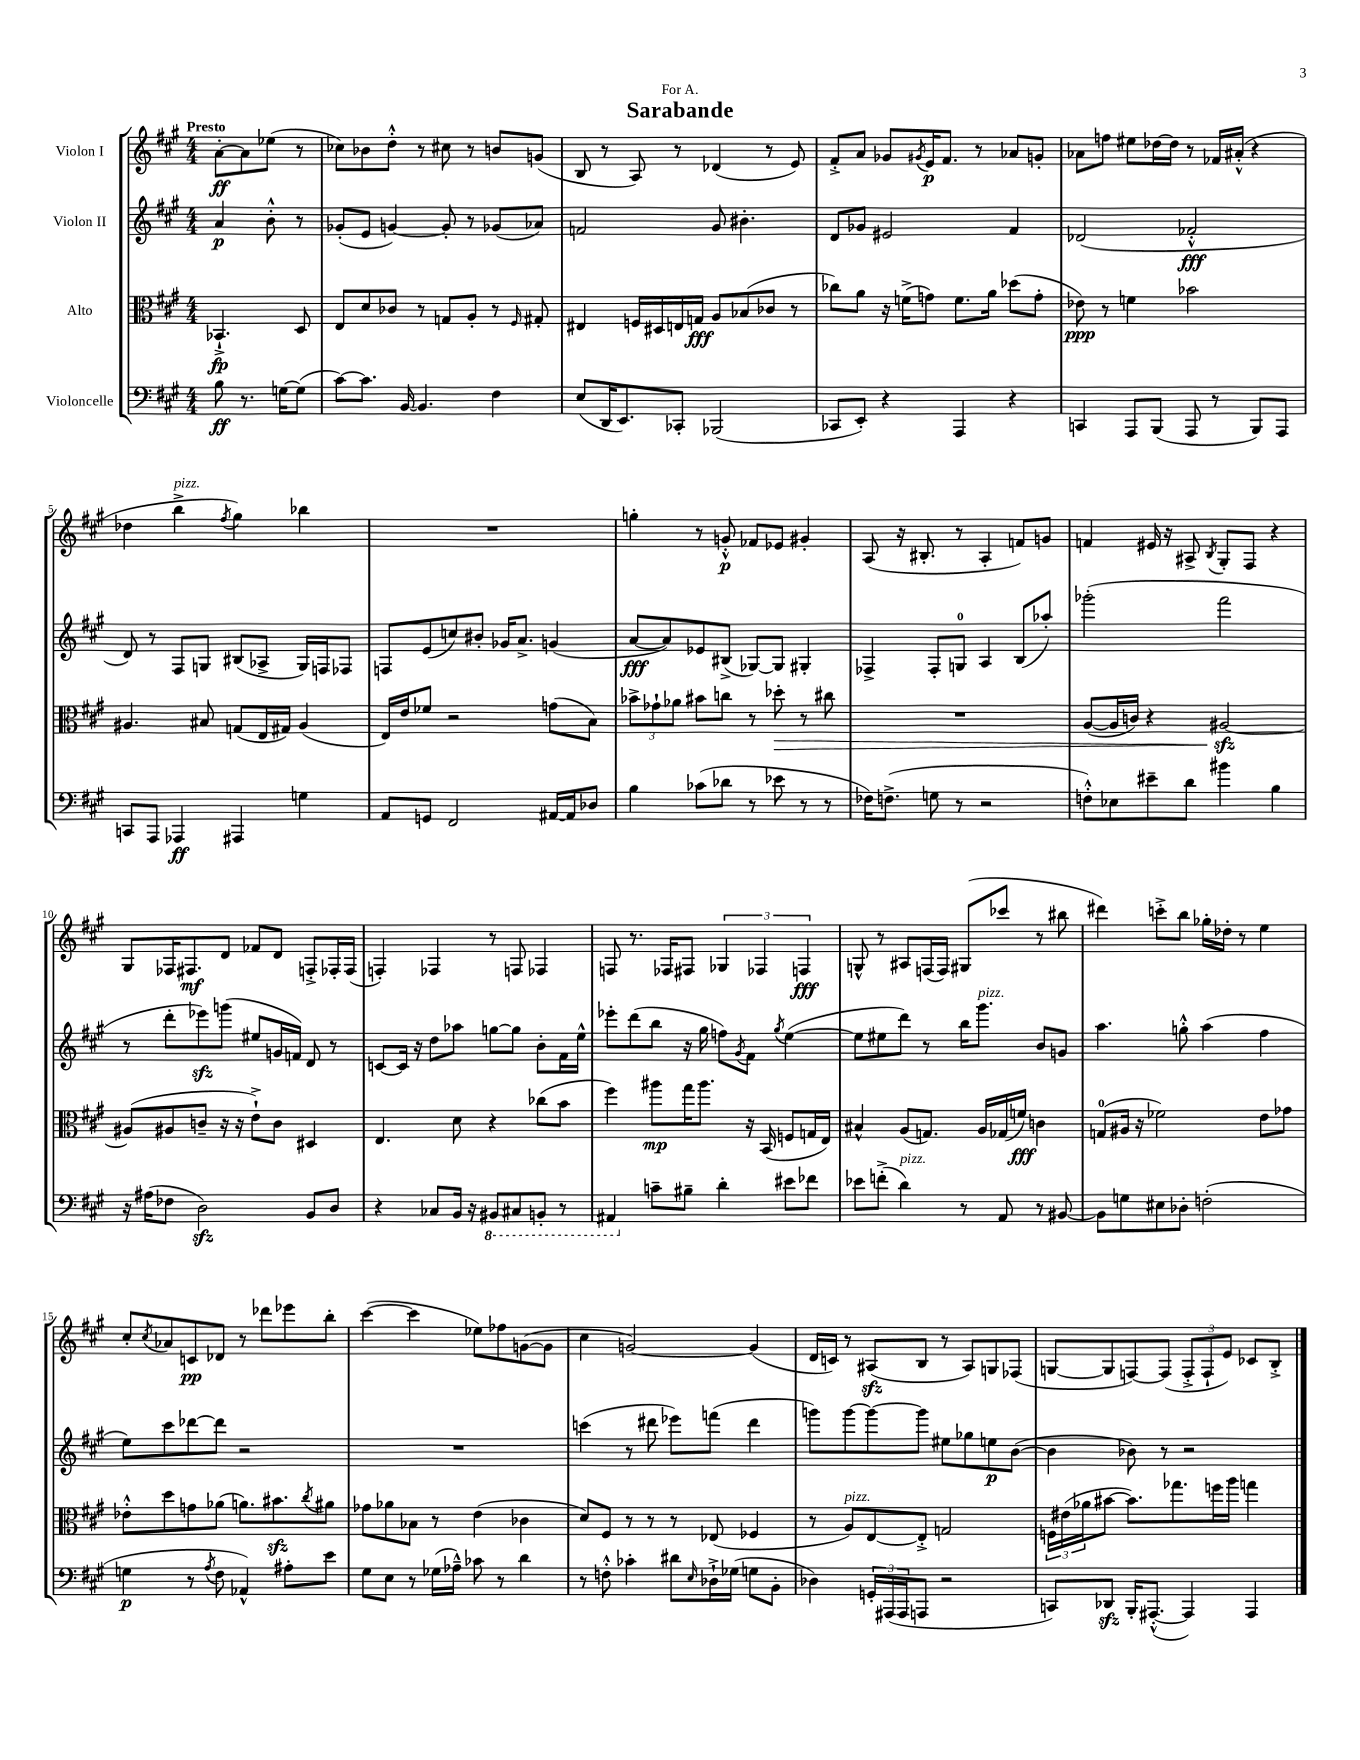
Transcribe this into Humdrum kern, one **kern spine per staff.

**kern	**dynam	**kern	**dynam	**kern	**dynam	**kern	**dynam
*part4	*part4	*part3	*part3	*part2	*part2	*part1	*part1
*staff4	*staff4	*staff3	*staff3	*staff2	*staff2	*staff1	*staff1
*I"Violoncelle	*	*I"Alto	*	*I"Violon II	*	*I"Violon I	*
*clefF4	*	*clefC3	*	*clefG2	*	*clefG2	*
*k[f#c#g#]	*	*k[f#c#g#]	*	*k[f#c#g#]	*	*k[f#c#g#]	*
*M4/4	*	*M4/4	*	*M4/4	*	*M4/4	*
=	=	=	=	=	=	=	=
!	!	!	!	!	!	!LO:TX:a:B:t=Presto	!
8B\	ff	4.BB-X`^/	fp	4a/	p	[8a'\L	ff
8.r	.	.	.	.	.	8a\]	.
.	.	.	.	8b'^^\	.	(8ee-X\J	.
[16Gn\KL	.	.	.	.	.	.	.
(8G\J]	.	8D/	.	8r	.	8r	.
=1	=1	=1	=1	=1	=1	=1	=1
[8c#\L)	.	8E/L	.	(8g-X'/L	.	8cc-X\L)	.
8.c#\J]	.	8d/	.	8e/J	.	8b-X\	.
.	.	8c-X/J	.	[4gn/)	.	8dd'^^\J	.
[16BB/	.	.	.	.	.	.	.
4.BB/]	.	8r	.	.	.	8r	.
.	.	8Gn/L	.	8g'/]	.	8cc#X\	.
.	.	8A'/J	.	8r	.	8r	.
4F#\	.	8r	.	(8g-X/L	.	8bn/L	.
.	.	16qqF#/	.	.	.	.	.
.	.	8G#X'/	.	8a-X/J)	.	(8gn/J	.
=2	=2	=2	=2	=2	=2	=2	=2
(8E/L	.	4E#X/	.	2fn/	.	8B/	.
16DD/K	.	.	.	.	.	8r	.
8.EE/)	.	.	.	.	.	.	.
.	.	16Fn/LL	.	.	.	8A/)	.
.	.	16D#X/	.	.	.	.	.
8CC-X'/J	.	16En/	.	.	.	8r	.
.	.	16Gn/JJ	fff	.	.	.	.
(2BBB-X/	.	8A/L	.	8g#/	.	(4d-X/	.
.	.	(8B-X/	.	4.b#X'\	.	.	.
.	.	8c-X/J	.	.	.	8r	.
.	.	8r	.	.	.	8e/)	.
=3	=3	=3	=3	=3	=3	=3	=3
8CC-X/L	.	8cc-X\L)	.	8d/L	.	8f#'^/L	.
8EE'/J)	.	8a\J	.	8g-X/J	.	8a/J	.
4r	.	16r	.	2e#X/	.	8g-X/L	.
.	.	(16fn^\KL	.	.	.	.	.
.	.	.	.	.	.	8qg#X/	.
.	.	8gn\J)	.	.	.	16e/K	p
.	.	.	.	.	.	8.f#/J	.
4AAA/	.	8.f\L	.	.	.	.	.
.	.	.	.	.	.	8r	.
.	.	16a\Jk	.	.	.	.	.
4r	.	(8dd-X\L	.	4f#/	.	8a-X/L	.
.	.	8g'\J	.	.	.	8gn'/J	.
=4	=4	=4	=4	=4	=4	=4	=4
4CCn/	.	8e-X\)	ppp	(2d-X/	.	8a-X\L	.
.	.	8r	.	.	.	8ffn\J	.
8AAA/L	.	4fn\	.	.	.	8ee#X\L	.
(8BBB/J	.	.	.	.	.	[16dd-X\L	.
.	.	.	.	.	.	16dd-\JJ]	.
8AAA/	.	2b-X\	.	2f-X'^^/	fff	8r	.
8r	.	.	.	.	.	16f-X/LL	.
.	.	.	.	.	.	(16a#X'^^/JJ	.
8BBB/L)	.	.	.	.	.	4r	.
8AAA/J	.	.	.	.	.	.	.
!!LO:LB:g=z
=5	=5	=5	=5	=5	=5	=5	=5
8CCn/L	.	4.A#X/	.	8d/)	.	4dd-X\	.
8AAA/J	.	.	.	8r	.	.	.
!	!	!	!	!	!	!LO:TX:a:i:t=pizz.	!
4AAA-X/	ff	.	.	8F#/L	.	4bb^\	.
.	.	8B#X/	.	8Gn/J	.	.	.
.	.	.	.	.	.	8qff#/	.
4AAA#X/	.	(8Gn/L	.	(8B#X/L	.	4gg#\)	.
.	.	16E/L	.	8A-X^/J	.	.	.
.	.	16G#X/JJ)	.	.	.	.	.
4Gn\	.	(4A#/	.	16G/LL)	.	4bb-X\	.
.	.	.	.	16Fn/J	.	.	.
.	.	.	.	8F-X/J	.	.	.
=6	=6	=6	=6	=6	=6	=6	=6
8AA/L	.	16E/LL)	.	8Fn/L	.	1r	.
.	.	16e/J	.	.	.	.	.
8GGn/J	.	8f-X/J	.	(8e/	.	.	.
2FF#/	.	2r	.	8ccn/)	.	.	.
.	.	.	.	8b#X'/J	.	.	.
.	.	.	.	16g-X/KL	.	.	.
.	.	.	.	8.a^/J	.	.	.
[16AA#X/LL	.	(8gn\L	.	(4gn/	.	.	.
16AA#/J]	.	.	.	.	.	.	.
8D-X/J	.	8B\J)	.	.	.	.	.
=7	=7	=7	=7	=7	=7	=7	=7
4B\	.	12b-X^\L	.	[8a/L	fff	4ggn'\	.
.	.	12g-X`\	.	.	.	.	.
.	.	.	.	8a/])	.	.	.
.	.	12a-X\J	.	.	.	.	.
(8c-X\L	.	8b#X\L	.	8e-X/	.	8r	.
8d-X\J	.	8ccn\J	.	(8B#X^/J	.	8gn'^^/	p
8r	.	8r	.	[8G-X/L)	.	8f-X/L	.
!	!	!	!LO:HP:b	!	!	!	!
8e-X\	.	8dd-X'\	>	8G-/J]	.	8e-X/J	.
8r	.	8r	.	4G#X'/	.	4g#X'/	.
8r	.	8cc#X\	.	.	.	.	.
=8	=8	=8	=8	=8	=8	=8	=8
16F-X\KL)	.	1r	.	4F-X^/	.	(8A/	.
(8.Fn^\J	.	.	.	.	.	.	.
.	.	.	.	.	.	16r	.
.	.	.	.	.	.	8.B#X'/	.
8Gn\	.	.	.	8F-'/L	.	.	.
8r	.	.	.	8Gn/J	.	8r	.
2r	.	.	.	4A/	.	4A'/	.
.	.	.	.	(8B/L	.	8fn/L)	.
.	.	.	.	8aa-X'/J)	.	8gn/J	.
=9	=9	=9	=9	=9	=9	=9	=9
8Fn'^^\L)	.	([8A/L	.	(2ggg-X'\	.	4fn/	.
8E-X\	.	16A/L]	.	.	.	.	.
.	.	16cn/JJ)	.	.	.	.	.
8e#X~\	.	4r	.	.	.	16e#X/	.
.	.	.	.	.	.	16r	.
8d\J	.	.	.	.	.	8A#X^/	.
.	.	.	.	.	.	8qB/	.
4b#X\	.	[2A#Xzz/	.	2fff#\	.	8G#'/L	.
.	.	.	.	.	.	8F#/J	.
4B\	.	.	.	.	.	4r	.
.	.	.	]	.	.	.	.
!!LO:LB:g=z
=10	=10	=10	=10	=10	=10	=10	=10
16r	.	(8A#X/L]	.	8r	.	8G#/L	.
(16A#X\KL	.	.	.	.	.	.	.
8F-X\J	.	8A#X/	.	8ddd'\L	.	16F-X/K	.
.	.	.	.	.	.	8.F#X/	mf
2Dzz\)	.	8cn~/J	.	8eee-Xzz\)	.	.	.
.	.	16r	.	(8gggn\J	.	8d/J	.
.	.	16r	.	.	.	.	.
.	.	8e`^\L)	.	8ee#X/L	.	8f-X/L	.
.	.	8c\J	.	16gn/L	.	8d/J	.
.	.	.	.	16fn/JJ)	.	.	.
8BB/L	.	4D#X/	.	8d/	.	8Fn'^/L	.
8D/J	.	.	.	8r	.	16F-X'/L	.
.	.	.	.	.	.	(16F-/JJ	.
=11	=11	=11	=11	=11	=11	=11	=11
4r	.	4.E/	.	[8cn/L	.	4Fn'/)	.
.	.	.	.	16c/Jk]	.	.	.
.	.	.	.	16r	.	.	.
8C-X/L	.	.	.	8dd\L	.	4F-X/	.
16BB/Jk	.	8d\	.	8aa-X\J	.	.	.
16r	.	.	.	.	.	.	.
*8ba	*	*	*	*	*	*	*
8BBB#X/L	.	4r	.	[8ggn\L	.	8r	.
8CC#X/	.	.	.	8gg\J]	.	8Fn/	.
8BBBn'/J	.	(8cc-X\L	.	8b'\L	.	4F-X/	.
8r	.	8b\J	.	16f#\L	.	.	.
.	.	.	.	16ee^^\JJ	.	.	.
=12	=12	=12	=12	=12	=12	=12	=12
4AAA#X/	.	4ff#\)	.	8eee-X'\L	.	8Fn/	.
.	.	.	.	(8ddd\	.	8.r	.
*X8ba	*	*	*	*	*	*	*
8cn~\L	.	8aa#X\L	mp	8bb\J	.	.	.
.	.	.	.	.	.	16F-X/KL	.
8B#X~\J	.	16gg#\K	.	16r	.	8F#X/J	.
.	.	8.aa#\J	.	16gg#\	.	.	.
4d'\	.	.	.	8ffn\L)	.	6G-X/	.
.	.	.	.	8qg#/	.	.	.
.	.	16r	.	8f#\J	.	.	.
.	.	.	.	.	.	6F-X/	.
.	.	(16BB/	.	.	.	.	.
.	.	.	.	8qgg#/	.	.	.
8e#X\L	.	8Fn/L	.	([4ee\	.	.	.
.	.	.	.	.	.	6Fn/	fff
8f-X\J	.	16Gn/L	.	.	.	.	.
.	.	16E/JJ)	.	.	.	.	.
=13	=13	=13	=13	=13	=13	=13	=13
8e-X\L	.	4B#X^^/	.	8ee\L]	.	8Gn^^/	.
(8fn'^\J	.	.	.	8ee#X\	.	8r	.
!LO:TX:a:i:t=pizz.	!	!	!	!	!	!	!
4d\)	.	(8A/L	.	8ddd\J)	.	8A#X/L	.
.	.	8.Gn/J)	.	8r	.	(16Fn/L	.
.	.	.	.	.	.	16F/JJ)	.
8r	.	.	.	16bb\KL	.	(8G#X/L	.
!	!	!	!	!LO:TX:a:i:t=pizz.	!	!	!
.	.	16A/LL	.	8.ggg#\J	.	.	.
8AA/	.	(16G-X/	.	.	.	8ccc-X/J	.
.	.	16fn/JJ)	fff	.	.	.	.
8r	.	4cn\	.	8b/L	.	8r	.
[8BB#X/	.	.	.	8gn/J	.	8bb#X\	.
=14	=14	=14	=14	=14	=14	=14	=14
8BB#\L]	.	(8Gn/L	.	4.aa\	.	4ddd#X\)	.
8Gn\	.	16A#X/Jk	.	.	.	.	.
.	.	16r	.	.	.	.	.
8E#X\	.	2f-X\)	.	.	.	8cccn'^\L	.
8D-X'\J	.	.	.	8ggn'^^\	.	8bb\J	.
(2Fn'\	.	.	.	(4aa\	.	16gg-X'\LL	.
.	.	.	.	.	.	16dd-X'\JJ	.
.	.	.	.	.	.	8r	.
.	.	8e\L	.	4ff#\	.	4ee\	.
.	.	8g-X\J	.	.	.	.	.
!!LO:LB:g=z
=15	=15	=15	=15	=15	=15	=15	=15
4Gn\	p	8e-X'^^\L	.	8ee\L)	.	8cc#'/L	.
.	.	.	.	.	.	8qcc#/	.
.	.	8dd\	.	8ccc#\	.	8a-X/	.
8r	.	8gn\	.	[8ddd-X\	.	8cn/	pp
8qA/	.	.	.	.	.	.	.
8F#\	.	(8a-X\J	.	8ddd-\J]	.	8d-X/J	.
4AA-X^^/)	.	8.an\L)	.	2r	.	8r	.
.	.	.	.	.	.	8ddd-X\L	.
.	.	8.b#Xzz\	.	.	.	.	.
8A#X'\L	.	.	.	.	.	8eee-X\	.
.	.	8qcc#/	.	.	.	.	.
8e\J	.	8a#X\J	.	.	.	8bb'\J	.
=16	=16	=16	=16	=16	=16	=16	=16
8G#\L	.	8g-X\L	.	1r	.	([4ccc#\	.
8E\J	.	8a-X\	.	.	.	.	.
8r	.	8B-X\J	.	.	.	4ccc#\]	.
(16G-X\LL	.	8r	.	.	.	.	.
16A-X~^^\JJ)	.	.	.	.	.	.	.
8c-X\	.	(4e\	.	.	.	8ee-X\L)	.
8r	.	.	.	.	.	8ff-X\	.
4d\	.	4c-X\	.	.	.	([8gn\	.
.	.	.	.	.	.	8g\J]	.
=17	=17	=17	=17	=17	=17	=17	=17
8r	.	8d/L)	.	(4cccn\	.	4cc#\	.
8Fn'^^\	.	8F#/J	.	.	.	.	.
4c-X'\	.	8r	.	8r	.	[2gn/)	.
.	.	8r	.	8ddd#X\	.	.	.
8d#X\L	.	8r	.	8eee-X\L)	.	.	.
16qqE/	.	.	.	.	.	.	.
16D-X`^\L	.	(8E-X/	.	(8fffn\J	.	.	.
(16G-X\JJ	.	.	.	.	.	.	.
8Gn\L	.	4F-X/	.	4ddd#\	.	(4g/]	.
8BB'\J	.	.	.	.	.	.	.
=18	=18	=18	=18	=18	=18	=18	=18
4D-X\)	.	8r	.	8gggn\L)	.	16d/LL	.
.	.	.	.	.	.	16cn/JJ)	.
!	!	!LO:TX:a:i:t=pizz.	!	!	!	!	!
.	.	8A/L)	.	[8ggg\	.	8r	.
24GGn'/LL	.	[8E/	.	8ggg\_	.	(8A#Xzz/L	.
(24AAA#X/	.	.	.	.	.	.	.
24AAA#/J	.	.	.	.	.	.	.
8AAAn/J	.	8E'^/J]	.	8ggg\J]	.	8B/J	.
2r	.	2Gn/	.	8ee#X\L	.	8r	.
.	.	.	.	8gg-X\	.	8A#/L)	.
.	.	.	.	8een\	p	8Gn/	.
.	.	.	.	([8b\J	.	(8F-X/J	.
=19	=19	=19	=19	=19	=19	=19	=19
8CCn/L)	.	24Fn\LL	.	4b\]	.	[8Gn/L	.
.	.	(24e#X\	.	.	.	.	.
.	.	24a-X\J	.	.	.	.	.
8DD-Xzz/J	.	[8b#X\J	.	.	.	8G/]	.
16BBB'/KL	.	8.b#\L])	.	8b-X\)	.	[8Fn/)	.
([8.AAA#X'^^/J	.	.	.	.	.	.	.
.	.	.	.	8r	.	(8F/J]	.
.	.	8.gg-X\	.	.	.	.	.
4AAA#/])	.	.	.	2r	.	12F'^/L	.
.	.	.	.	.	.	12F`/	.
.	.	16ffn\L	.	.	.	.	.
.	.	.	.	.	.	12e/J)	.
.	.	16aa\JJ	.	.	.	.	.
4AAA#/	.	4ggn\	.	.	.	8c-X/L	.
.	.	.	.	.	.	8B'^/J	.
==	==	==	==	==	==	==	==
*-	*-	*-	*-	*-	*-	*-	*-
